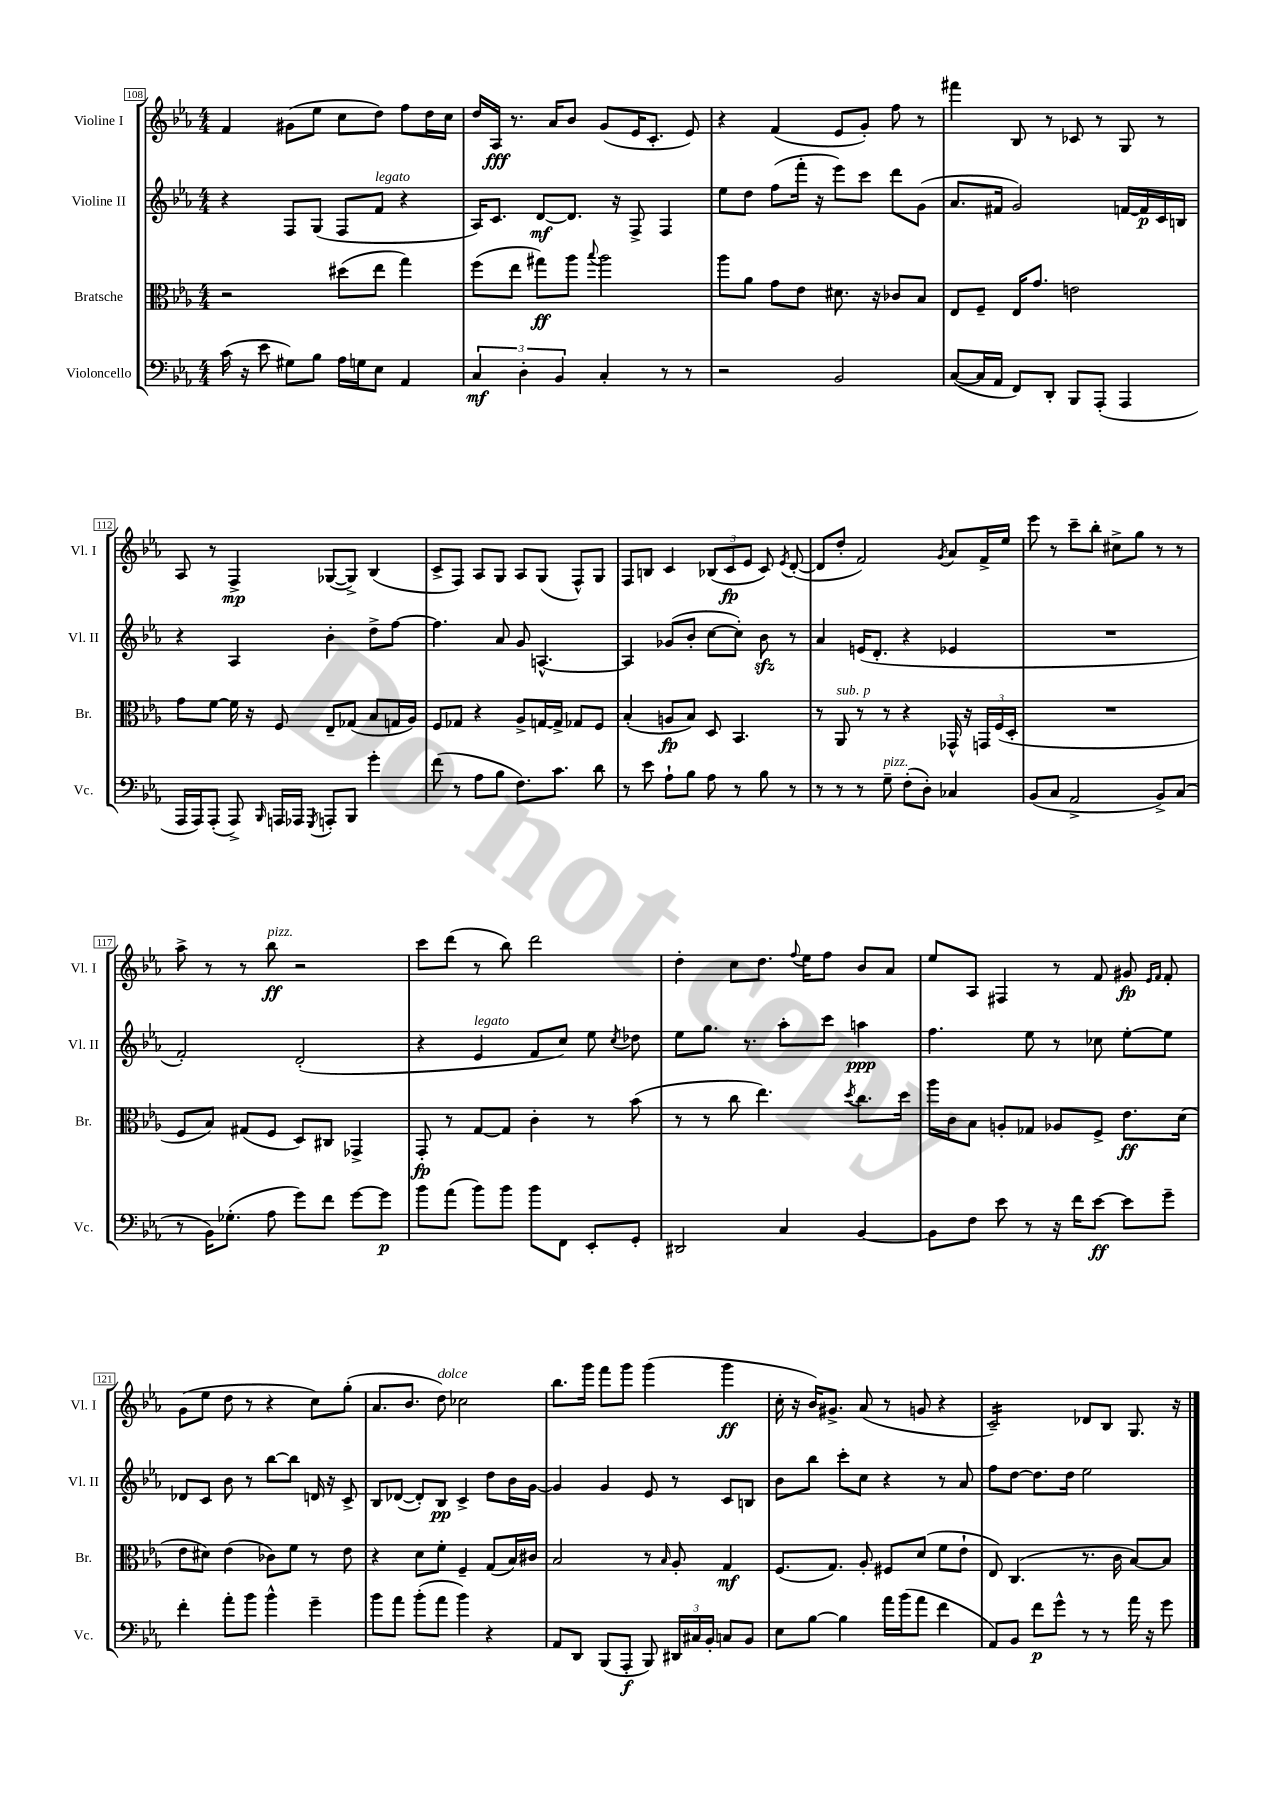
<<
\new StaffGroup <<
\new Staff = "s0" \with { instrumentName = "Violine I" shortInstrumentName = "Vl. I" } {
    \clef treble \key ees \major \numericTimeSignature \time 4/4
    \autoBeamOff f'4 gis'8[( ees''8] c''8[ d''8]) f''8[ d''16 c''16] |
    d''16[ aes16]\fff r8. aes'16[ bes'8] g'8[( ees'16 c'8.]-. ees'8) |
    r4 f'4( ees'8[ g'8]-.) f''8 r8 |
    fis'''4 bes8 r8 ces'8 r8 g8 r8 |
    aes8 r8 f4->\mp ges8[~( ges8]->) bes4( |
    c'8[-> f8]) aes8[ g8] aes8[ g8]( f8[-^) g8] |
    f8[ b8] c'4 \tuplet 3/2 { bes8[( c'8\fp ees'8] } c'8) \acciaccatura { ees'8 } d'8~-.( |
    d'8[ d''8]-. f'2) \acciaccatura { g'8 } aes'8[ f'16-> ees''16] |
    ees'''8 r8 c'''8[-- bes''8]-. cis''8[-> g''8] r8 r8 |
    aes''8-> r8 r8 bes''8\ff^\markup { \italic "pizz." } r2 |
    c'''8[ d'''8]( r8 bes''8) d'''2 |
    d''4-. c''8[ d''8.] \appoggiatura { f''8 } ees''16[ f''8] bes'8[ aes'8] |
    ees''8[ aes8] fis4 r8 f'8 gis'8\fp \grace { ees'16[ f'16] } f'8-. |
    g'8[( ees''8] d''8 r8 r4 c''8[) g''8]-.( |
    aes'8.[ bes'8.] d''8^\markup { \italic "dolce" }) ces''2 |
    bes''8.[ g'''16] f'''8[ g'''8] g'''4( g'''4\ff |
    c''16-. r16 bes'16[) gis'8.]-> aes'8( r8 g'8 r4 |
    c'2:16--) des'8[ bes8] g8. r16 \bar "|." |
}
\new Staff = "s1" \with { instrumentName = "Violine II" shortInstrumentName = "Vl. II" } {
    \clef treble \key ees \major \numericTimeSignature \time 4/4
    \autoBeamOff r4 f8[ g8]( f8[ f'8]^\markup { \italic "legato" } r4 |
    aes16[) c'8.] d'8[~\mf d'8.] r16 f8-> f4 |
    ees''8[ d''8] f''8[( f'''16]-. r16 ees'''8[) c'''8] d'''8[ g'8]( |
    aes'8.[ fis'16] g'2) f'16[~ f'16\p c'16 b16] |
    r4 aes4 bes'4-. d''8[-> f''8]~ |
    f''4. aes'8 g'8 a4.~-^ |
    a4 ges'8[( bes'8]-. c''8[~ c''8]-.) bes'8\sfz r8 |
    aes'4 e'16[( d'8.]-. r4 ees'4 |
    R1 |
    f'2-.) d'2-.( |
    r4 ees'4^\markup { \italic "legato" } f'8[ c''8]) ees''8 \acciaccatura { c''8 } des''8 |
    ees''8[ g''8.] r8. aes''8[-. c'''8] a''4\ppp |
    f''4. ees''8 r8 ces''8 ees''8[~-. ees''8] |
    des'8[ c'8] bes'8 r8 bes''8[~ bes''8] d'16 r16 c'8-> |
    bes8[ des'8]~( des'8[-.) bes8]\pp c'4-> d''8[ bes'16 g'16]~ |
    g'4 g'4 ees'8 r8 c'8[ b8] |
    bes'8[ bes''8] c'''8[-. c''8] r4 r8 aes'8 |
    f''8[ d''8]~ d''8.[ d''16] ees''2 \bar "|." |
}
\new Staff = "s2" \with { instrumentName = "Bratsche" shortInstrumentName = "Br." } {
    \clef alto \key ees \major \numericTimeSignature \time 4/4
    \autoBeamOff r2 dis''8[( ees''8] g''4) |
    f''8[( ees''8] gis''8[\ff) aes''8] \appoggiatura { bes''8 } aes''2 |
    aes''8[ aes'8] g'8[ ees'8] dis'8. r16 ces'8[ bes8] |
    ees8[ f8]-- ees16[ g'8.] e'2 |
    g'8[ f'8]~ f'16 r16 f8 ees8[-- ges8]( bes8[ g16 aes16]) |
    f8[ ges8] r4 aes8[-> g16~ g16]-> ges8[ f8] |
    bes4-.( a8[\fp bes8]) d8 bes,4. |
    r8 aes,8^\markup { \italic "sub. p" } r8 r8 r4 ges,16-^ r16 \tuplet 3/2 { g,16[ f16( d16]-. } |
    R1 |
    f8[ bes8]) gis8[( f8] d8[) cis8] ges,4-> |
    g,8-.\fp r8 g8[~ g8] c'4-. r8 bes'8( |
    r8 r8 c''8 ees''4.) \acciaccatura { d''8 } c''8.[ d''16] |
    aes''16[ c'16 bes8] a8[-. ges8] aes8[ f8]-> ees'8.[\ff d'16]( |
    ees'8[ dis'8]) ees'4( ces'8[) f'8] r8 ees'8 |
    r4 d'8[ f'8]-. f4-- g8[( bes16) cis'16] |
    bes2 r8 \grace { bes16 } aes8-. g4\mf |
    f8.[( g8.]) aes8-. fis8[ d'8]( f'8[ ees'8]-! |
    ees8) c4.( r8. c'16 bes8[~) bes8] \bar "|." |
}
\new Staff = "s3" \with { instrumentName = "Violoncello" shortInstrumentName = "Vc." } {
    \clef bass \key ees \major \numericTimeSignature \time 4/4
    \autoBeamOff c'16( r16 ees'8 gis8[) bes8] aes16[ g16 ees8] aes,4 |
    \tuplet 3/2 { c4\mf d4-. bes,4 } c4-. r8 r8 |
    r2 bes,2 |
    c8[~( c16 aes,16] f,8[) d,8]-. bes,,8[ aes,,8]-.( aes,,4 |
    aes,,16[ aes,,16) aes,,8]-.( aes,,8->) \grace { bes,,16 } a,,16[ aes,,16] \acciaccatura { g,,8 } a,,8[-. bes,,8] g'4-. |
    f'8( r8 aes8[ bes8] f8.[) c'8.] d'8 |
    r8 ees'8 aes8[-! bes8] aes8 r8 bes8 r8 |
    r8 r8 r8 g8--^\markup { \italic "pizz." } f8[-.( d8]-.) ces4 |
    bes,8[( c8] aes,2-> bes,8[->) c8]( |
    r8 bes,16[) ges8.]-.( aes8 g'8[) f'8] g'8[~ g'8]\p |
    bes'8[ aes'8]( bes'8[) bes'8] bes'8[ f,8] ees,8[-. g,8]-. |
    dis,2 c4 bes,4~ |
    bes,8[ f8] ees'8 r8 r16 f'16[ ees'8]~\ff ees'8[ g'8]-- |
    f'4-. aes'8[-. bes'8] bes'4-^ g'4-- |
    bes'8[ aes'8] bes'8[-.( aes'8] bes'4) r4 |
    aes,8[ d,8] bes,,8[( aes,,8]-.\f bes,,8) \tuplet 3/2 { dis,16[ cis16 bes,16]-. } c8[ bes,8] |
    ees8[ bes8]~ bes4 aes'16[ bes'16( aes'8] f'4 |
    aes,8[) bes,8] f'8[\p g'8]-^ r8 r8 aes'16 r16 g'8 \bar "|." |
}
>>
>>
\layout { \context { \Score currentBarNumber = #108 \override BarNumber.stencil = #(make-stencil-boxer 0.1 0.3 ly:text-interface::print) } }
